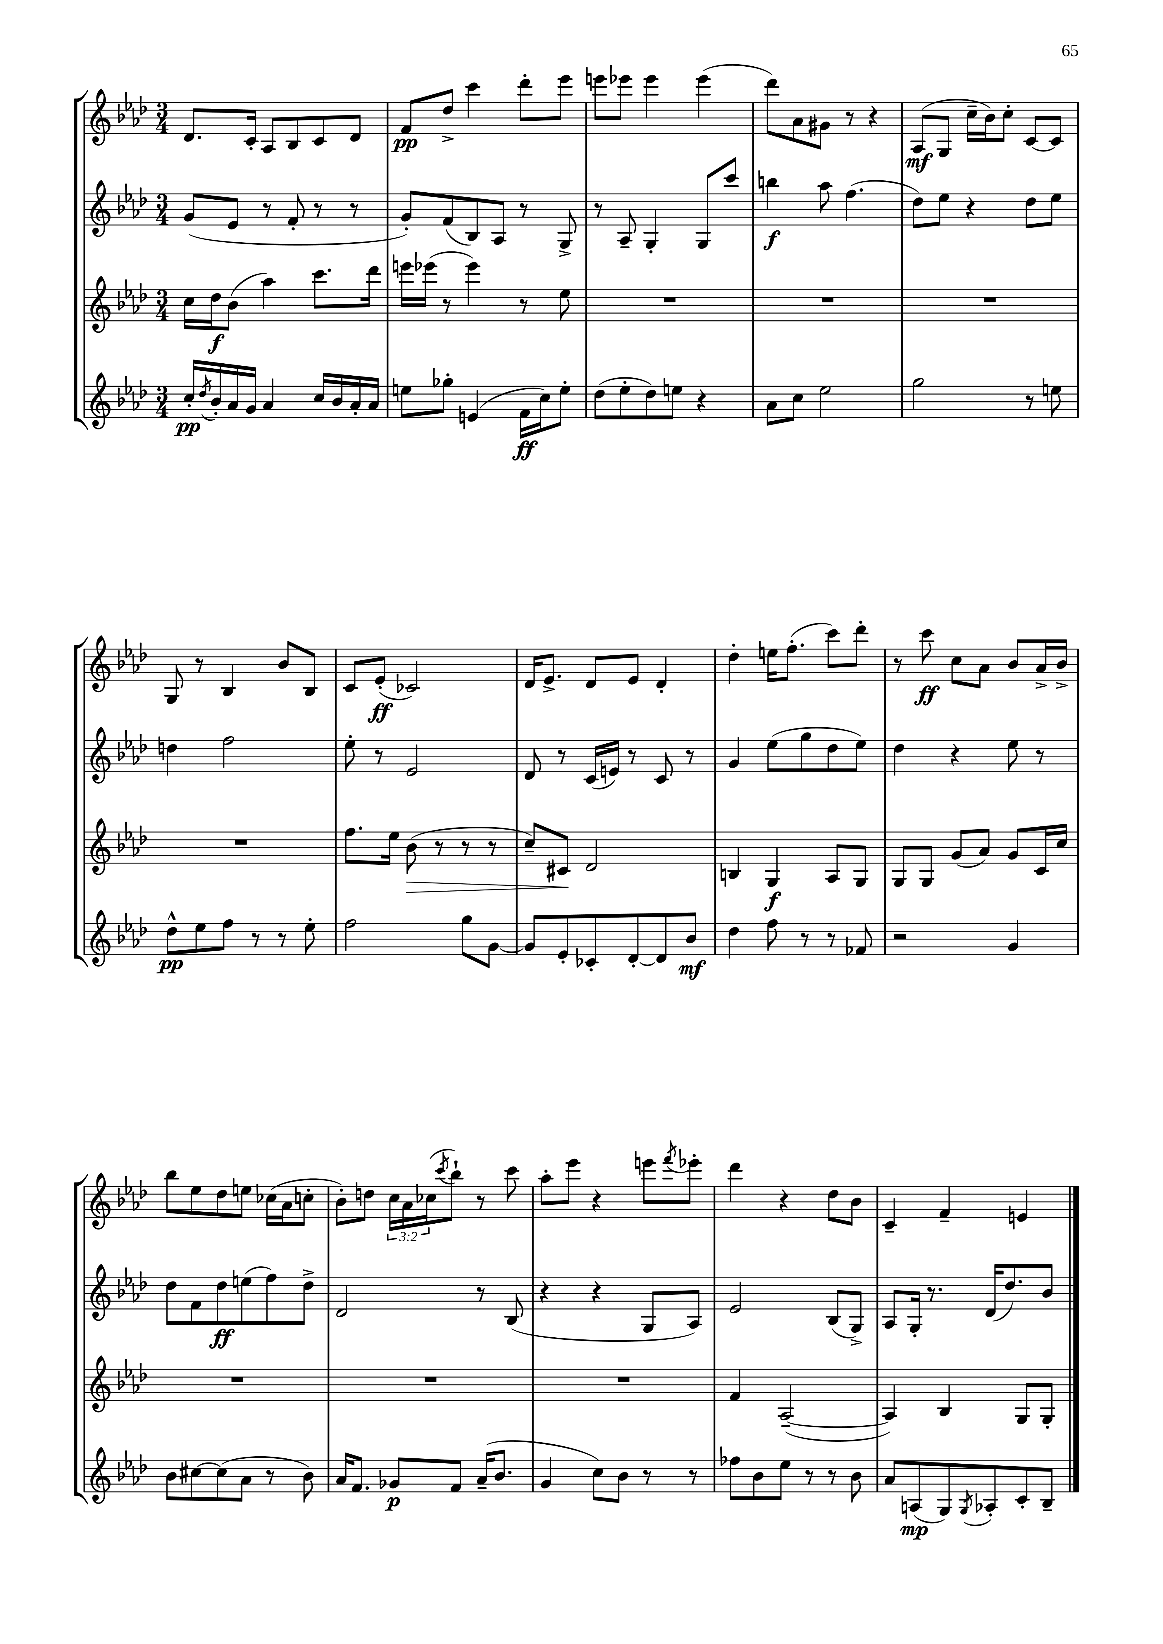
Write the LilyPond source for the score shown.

<<
\new StaffGroup <<
\new Staff = "s0" {
    \clef treble \key aes \major \numericTimeSignature \time 3/4 \override Staff.TupletNumber.text = #tuplet-number::calc-fraction-text
    des'8. c'16-. aes8 bes8 c'8 des'8 |
    f'8\pp des''8-> c'''4 des'''8-. ees'''8 |
    e'''8 ees'''8 ees'''4 ees'''4( |
    des'''8) aes'8 gis'8 r8 r4 |
    aes8\mf( g8 c''16-- bes'16) c''8-. c'8~ c'8 |
    g8 r8 bes4 bes'8 bes8 |
    c'8 ees'8-.\ff( ces'2) |
    des'16 ees'8.-> des'8 ees'8 des'4-. |
    des''4-. e''16 f''8.-.( c'''8) des'''8-. |
    r8 c'''8\ff c''8 aes'8 bes'8 aes'16-> bes'16-> |
    bes''8 ees''8 des''8 e''8 ces''16( aes'16 c''8-. |
    bes'8-.) d''8 \tuplet 3/2 { c''16 aes'16 ces''16( } \acciaccatura { c'''8 } bes''8-!) r8 c'''8 |
    aes''8-. ees'''8 r4 e'''8 \acciaccatura { f'''8 } ees'''8-. |
    des'''4 r4 des''8 bes'8 |
    c'4-- f'4-- e'4 \bar "|." |
}
\new Staff = "s1" {
    \clef treble \key aes \major \numericTimeSignature \time 3/4
    g'8( ees'8 r8 f'8-. r8 r8 |
    g'8-.) f'8( bes8) aes8 r8 g8-> |
    r8 aes8-- g4-. g8 c'''8 |
    b''4\f aes''8 f''4.( |
    des''8) ees''8 r4 des''8 ees''8 |
    d''4 f''2 |
    ees''8-. r8 ees'2 |
    des'8 r8 c'16( e'16) r8 c'8 r8 |
    g'4 ees''8( g''8 des''8 ees''8) |
    des''4 r4 ees''8 r8 |
    des''8 f'8 des''8\ff e''8( f''8) des''8-> |
    des'2 r8 bes8( |
    r4 r4 g8 aes8) |
    ees'2 bes8( g8->) |
    aes8 g16-. r8. des'16( des''8.) bes'8 \bar "|." |
}
\new Staff = "s2" {
    \clef treble \key aes \major \numericTimeSignature \time 3/4
    c''16 des''16\f bes'8( aes''4) c'''8. des'''16 |
    e'''16 ees'''16( r8 ees'''4) r8 ees''8 |
    R2. |
    R2. |
    R2. |
    R2. |
    f''8. ees''16 bes'8\>( r8 r8 r8 |
    c''8--) cis'8\! des'2 |
    b4 g4\f aes8 g8 |
    g8 g8 g'8( aes'8) g'8 c'16 c''16 |
    R2. |
    R2. |
    R2. |
    f'4 aes2~--( |
    aes4) bes4 g8 g8-. \bar "|." |
}
\new Staff = "s3" {
    \clef treble \key aes \major \numericTimeSignature \time 3/4
    c''16-.\pp \acciaccatura { des''8 } bes'16-. aes'16 g'16 aes'4 c''16 bes'16 aes'16-. aes'16 |
    e''8 ges''8-. e'4( f'16\ff c''16) e''8-. |
    des''8( ees''8-. des''8) e''8 r4 |
    aes'8 c''8 ees''2 |
    g''2 r8 e''8 |
    des''8-^\pp ees''8 f''8 r8 r8 ees''8-. |
    f''2 g''8 g'8~ |
    g'8 ees'8-. ces'8-. des'8~-. des'8 bes'8\mf |
    des''4 f''8 r8 r8 fes'8 |
    r2 g'4 |
    bes'8 cis''8~ cis''8( aes'8 r8 bes'8) |
    aes'16 f'8. ges'8\p f'8 aes'16--( bes'8. |
    g'4 c''8) bes'8 r8 r8 |
    fes''8 bes'8 ees''8 r8 r8 bes'8 |
    aes'8 a8\mp( g8) \acciaccatura { g8 } aes8-. c'8-. bes8-- \bar "|." |
}
>>
>>
\layout { \context { \Score \remove "Bar_number_engraver" } }
